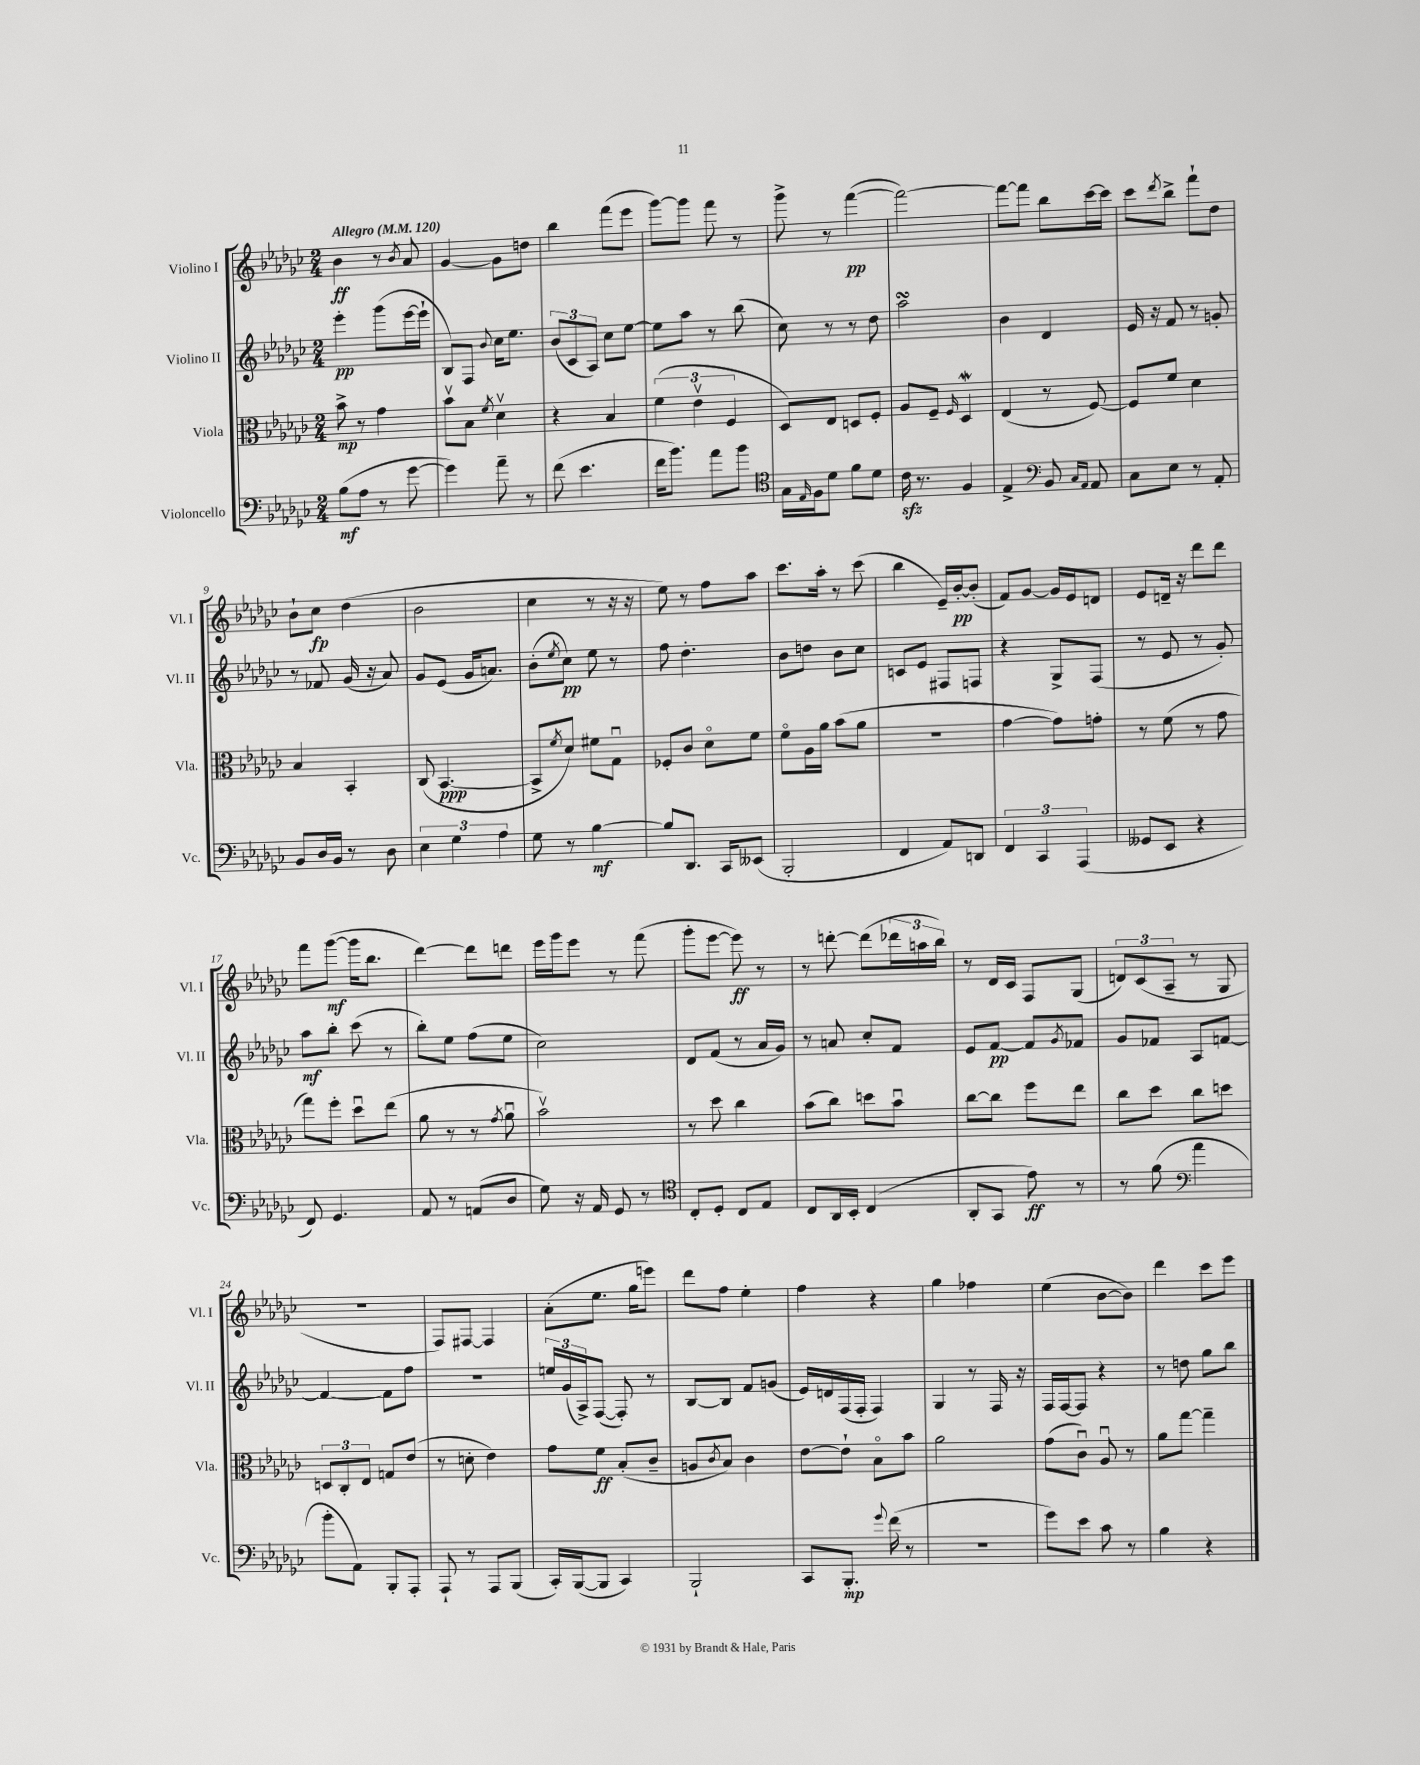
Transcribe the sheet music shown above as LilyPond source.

<<
\new StaffGroup <<
\new Staff = "s0" \with { instrumentName = "Violino I" shortInstrumentName = "Vl. I" } {
    \clef treble \key ges \major \numericTimeSignature \time 2/4 \tempo "Allegro" 4 = 120
    bes'4\ff r8 \acciaccatura { bes'8 } aes'8 |
    ges'4~ ges'8 d''8 |
    bes''4 f'''8( ees'''8 |
    ges'''8~) ges'''8 f'''8 r8 |
    ges'''8-> r8 f'''4~\pp( |
    f'''2~) |
    f'''8~ f'''8 bes''8 ces'''16~ ces'''16 |
    ces'''8 \acciaccatura { des'''8 } bes''8-> f'''8-! des''8 |
    bes'8-! ces''8\fp des''4( |
    bes'2 |
    ces''4 r8 r16 r16 |
    ees''8) r8 f''8 aes''8 |
    ces'''8. aes''16-. r8 ces'''8( |
    bes''4 ees'16--) bes'16~-.\pp bes'8-.( |
    f'8) ges'8~ ges'16 ees'16 d'8 |
    ees'8 d'16-- r16 des'''8 des'''8 |
    f'''8 ges'''8~\mf( ges'''16 bes''8. |
    des'''4~) des'''8 d'''8 |
    ees'''16 ges'''16 ees'''8 r8 f'''8( |
    ges'''8-. ees'''8~ ees'''8\ff) r8 |
    r8 d'''8~-. d'''8( \tuplet 3/2 { des'''16 a''16 bes''16) } |
    r8 des'16 ces'16 f8 ges8( |
    \tuplet 3/2 { d'8) ces'8( aes8-- } r8 ges8 |
    r2 |
    f8) fis8~ fis4 |
    aes'8-.( ees''8. ges''16 e'''8) |
    des'''8 f''8 ees''4-. |
    f''4 r4 |
    ges''4 fes''4 |
    ees''4( bes'8~ bes'8) |
    des'''4 ces'''8 ees'''8 \bar "|." |
}
\new Staff = "s1" \with { instrumentName = "Violino II" shortInstrumentName = "Vl. II" } {
    \clef treble \key ges \major \numericTimeSignature \time 2/4
    ees'''4-.\pp ges'''8( ees'''16~ ees'''16-! |
    bes8) f8 \appoggiatura { bes'8 } ces''16 ees''8. |
    \tuplet 3/2 { bes'8( ces'8 aes8) } ces''8 ees''8~ |
    ees''8 aes''8 r8 bes''8( |
    ces''8) r8 r8 des''8 |
    aes''2\turn |
    bes'4 des'4 |
    ees'16 r16 f'8 r8 g'8-. |
    r8 fes'8 ges'16( r16 aes'8) |
    ges'8 ees'8( ges'16 a'8.) |
    bes'8-.( \acciaccatura { ees''8 } ces''8\pp) ees''8 r8 |
    f''8 des''4.-. |
    bes'8 d''8 bes'8 ces''8 |
    c'8 ees'8 fis8 f8 |
    r4 ges8-> f8( |
    r8 ees'8 r8 ges'8-.) |
    aes''8\mf bes''8-. ces'''8( r8 |
    bes''8-.) ees''8 f''8( ees''8 |
    ces''2) |
    des'8 f'8( r8 aes'16 ges'16) |
    r8 a'8 ces''8-. f'8 |
    ees'8 f'8~\pp f'8 \acciaccatura { ges'8 } fes'8 |
    ges'8 fes'8 aes8 f'8~ |
    f'4~ f'8 f''8 |
    R2 |
    \tuplet 3/2 { e''16 ges'16( aes16->) } f8~( f8-.) r8 |
    bes8~ bes8 f'8 g'8( |
    ees'16) d'16 f16( f16-. f4) |
    ges4 r8 f16 r16 |
    f16 f16~ f8 r4 |
    r8 d''8 ges''8 bes''8 \bar "|." |
}
\new Staff = "s2" \with { instrumentName = "Viola" shortInstrumentName = "Vla." } {
    \clef alto \key ges \major \numericTimeSignature \time 2/4
    bes'8->\mp r8 ges'4 |
    bes'8\upbow bes8 \acciaccatura { f'8 } des'4\upbow |
    r4 bes4 |
    \tuplet 3/2 { f'4( ees'4\upbow f4 } |
    des8) ees8 d8 f8-. |
    aes8 f8-- \grace { f16 } des4\mordent |
    ees4( r8 f8~) |
    f8 f'8 des'4 |
    bes4 bes,4-. |
    ces8( bes,4.~\ppp |
    bes,8-> \acciaccatura { f'8 } des'8) fis'8 ges8\downbow |
    fes8-. ces'8 des'8\flageolet f'8 |
    f'8\flageolet aes16 aes'16 bes'8( aes'8 |
    R2 |
    ges'4~ ges'8) g'8-. |
    r8 f'8( r8 ges'8 |
    ges''8) f''8-. des''8\downbow ees''8( |
    aes'8 r8 r8 \acciaccatura { ges'8 } aes'8\downbow |
    bes'2\upbow) |
    r8 des''8 ces''4 |
    bes'8( ces''8) d''8 bes'8\downbow |
    ces''8~ ces''8 f''8 ees''8 |
    ces''8 des''8 ces''8 d''8 |
    \tuplet 3/2 { d8 ces8-. ees8 } g8 ees'8( |
    r8 d'8-. ees'4) |
    ges'8 f'8\ff bes8-.( ces'8-- |
    a8 \acciaccatura { ces'8 } bes8) ces'4 |
    ees'8~ ees'8-! bes8\flageolet bes'8 |
    aes'2 |
    ges'8( ces'8\downbow) aes8\downbow r8 |
    aes'8 ges''8~ ges''4-- \bar "|." |
}
\new Staff = "s3" \with { instrumentName = "Violoncello" shortInstrumentName = "Vc." } {
    \clef bass \key ges \major \numericTimeSignature \time 2/4
    bes8\mf( aes8 r8 ges'8~ |
    ges'4) aes'8-- r8 |
    f'8( ees'4. |
    f'16 bes'8.) aes'8 bes'8 |
    \clef tenor ges16 \grace { ees16 } f16 des'8 f'8 des'8 |
    ces'16\sfz r8. f4 |
    ees4-> \clef bass bes,8 \grace { ces16 aes,16 } aes,8 |
    ces8 ees8 r8 aes,8-. |
    bes,8 des16 bes,16 r8 des8 |
    \tuplet 3/2 { ees4 ges4 aes4 } |
    ges8 r8 bes4~\mf |
    bes8 des,8. ces,16 eeses,8( |
    bes,,2-. |
    f,4 aes,8) d,8 |
    \tuplet 3/2 { f,4 ces,4 aes,,4( } |
    geses,8 ees,8 r4 |
    f,8) ges,4. |
    aes,8 r8 a,8( des8 |
    ges8) r16 aes,16 ges,8 r8 |
    \clef tenor ces8-. des8-. ces8 ees8 |
    ces8 aes,16 bes,16-. ces4( |
    aes,8-. ges,8 ees'8\ff) r8 |
    r8 f'8( \clef bass aes'4 |
    bes'8-. aes,8) bes,,8-. aes,,8-. |
    aes,,8-! r8 aes,,8 bes,,8( |
    ces,16-.) bes,,16~( bes,,8 ces,4) |
    bes,,2-! |
    ces,8 bes,,8.-.\mp \appoggiatura { ges'8 } f'16( r8 |
    r2 |
    ges'8) ees'8 ces'8 r8 |
    bes4 r4 \bar "|." |
}
>>
>>
